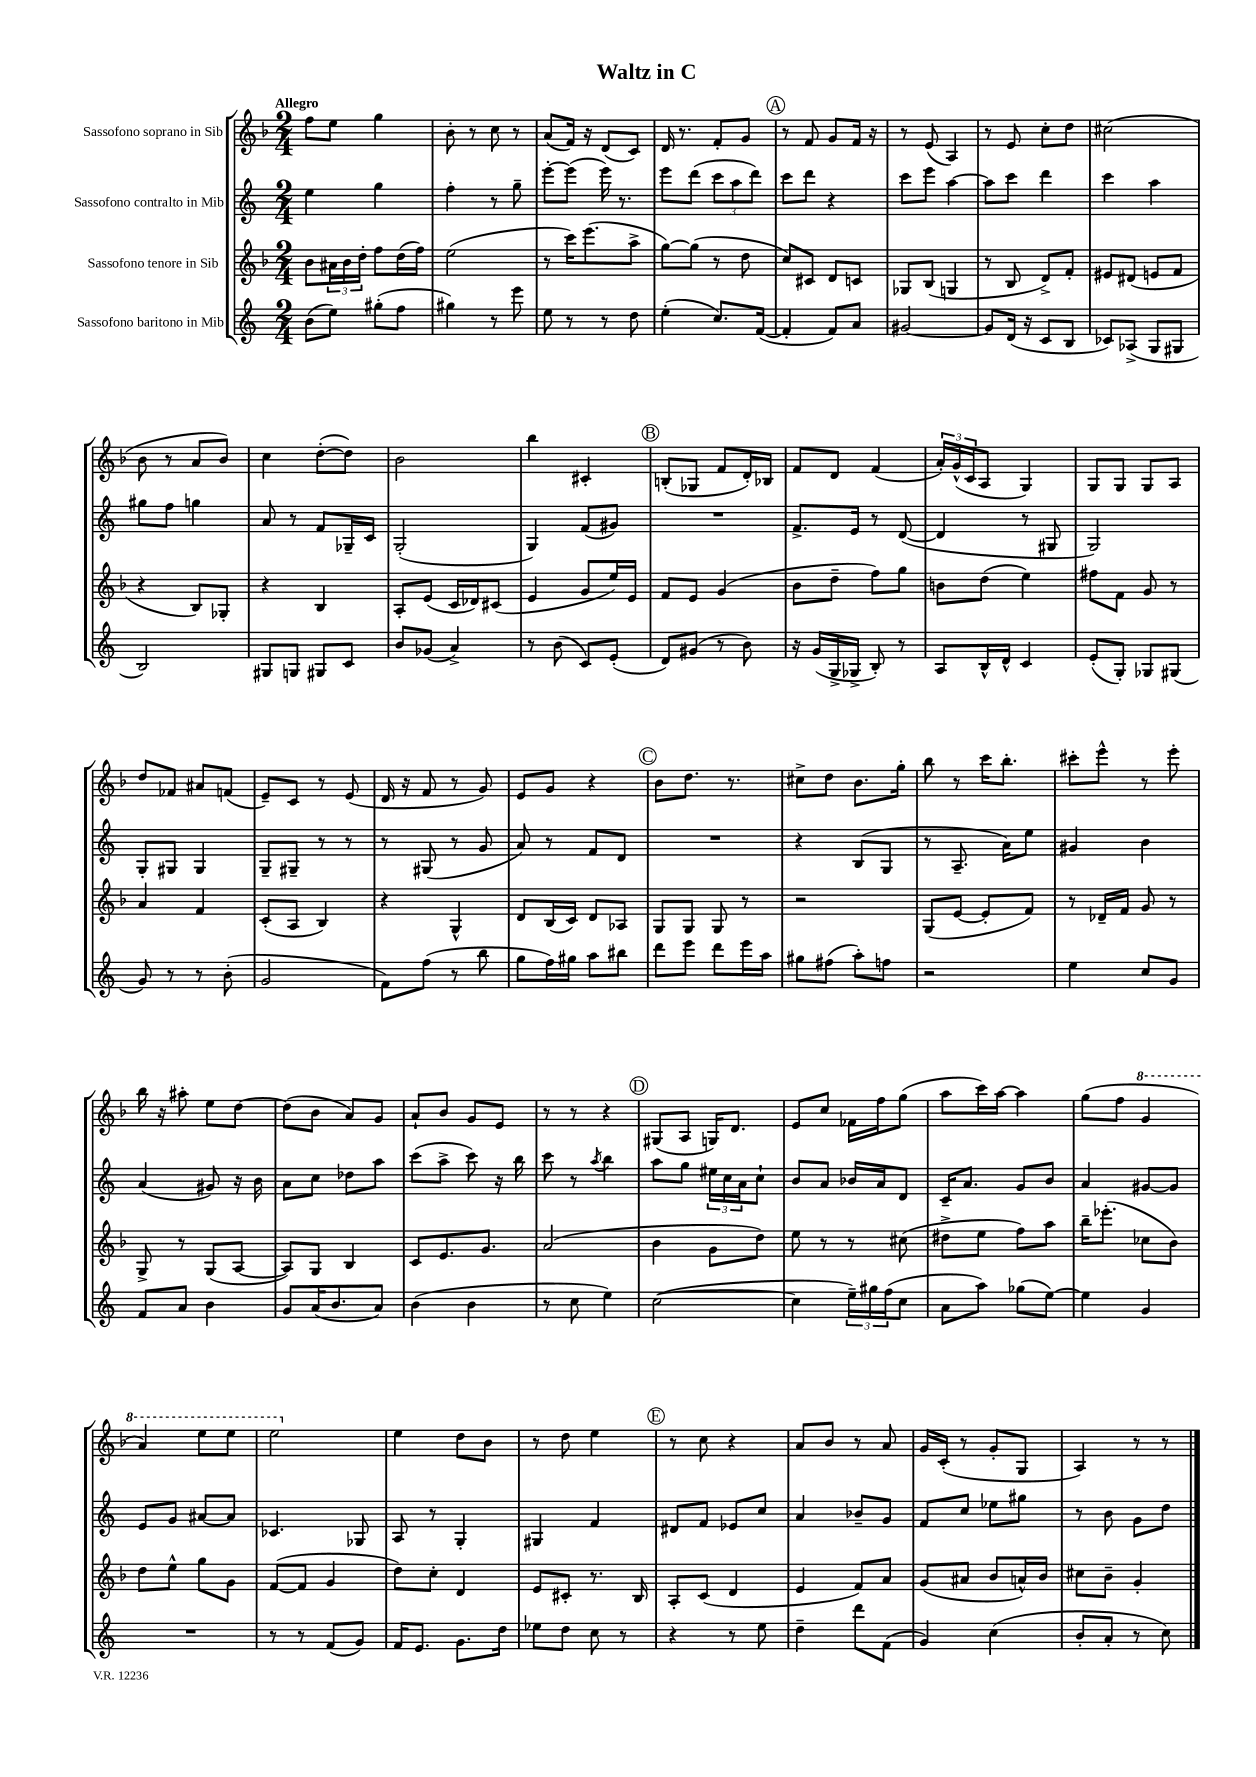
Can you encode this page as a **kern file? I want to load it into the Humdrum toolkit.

**kern	**kern	**kern	**kern
*staff4	*staff3	*staff2	*staff1
*clefG2	*clefG2	*clefG2	*clefG2
*k[]	*k[b-]	*k[]	*k[b-]
*M2/4	*M2/4	*M2/4	*M2/4
(8b	8b-	4ee	8ff
8ee)	24a#	.	8ee
.	24b-	.	.
.	24dd'	.	.
(8gg#'	8ff	4gg	4gg
8ff	(16dd	.	.
.	16ff)	.	.
=	=	=	=
4gg#)	(2ee	4ff'	8b-'
.	.	.	8r
8r	.	8r	8cc
8eee	.	8gg~	8r
=	=	=	=
8ee	8r	[8eee'	(8a
8r	16ccc)	(8eee]	16f)
.	(8.eee	.	16r
8r	.	16eee)	(8d
.	.	8.r	.
8dd	8aa^	.	8c)
=	=	=	=
(4ee'	[8gg)	8eee	16d
.	.	.	8.r
.	(8gg]	(8ddd	.
8.cc)	8r	12ccc	8f'
.	.	12aa	.
.	8dd	.	8g
.	.	12ddd)	.
([16f	.	.	.
=	=	=	=
4f']	8cc)	8ccc	8r
.	8c#	8ddd	8f
8f)	8d	4r	8g
8a	8c	.	16f
.	.	.	16r
=	=	=	=
[2g#	8G-	8ccc	8r
.	(8B-	8eee	(8e
.	4G	[4aa	4A)
=	=	=	=
8g#]	8r	8aa]	8r
(16d	8B-	8ccc	8e
16r	.	.	.
8c	8d^)	4ddd	8cc'
8B	8f'	.	8dd
=	=	=	=
8c-)	8e#	4ccc	(2cc#
(8A-^	(8d#	.	.
8G	8e	4aa	.
8G#	8f	.	.
=	=	=	=
2B)	4r	8gg#	8b-
.	.	8ff	8r
.	8B-)	4gg	8a
.	8G-'	.	8b-)
=	=	=	=
8G#	4r	8a	4cc
8G	.	8r	.
8G#	4B-	8f	([8dd'
8c	.	16G-~	8dd])
.	.	16c	.
=	=	=	=
8b	8A'	(2G'	2b-
(8g-	(8e	.	.
4a^)	16c	.	.
.	16d-)	.	.
.	(8c#	.	.
=	=	=	=
8r	4e	4G)	4bb-
(8b	.	.	.
8c)	8g	(8f	4c#'
(8e'	16ee)	8g#)	.
.	16e	.	.
=	=	=	=
8d)	8f	2r	(8B'
(8g#	8e	.	8G-
8r	(4g	.	8f
8b)	.	.	16d')
.	.	.	16B-
=	=	=	=
16r	8b-	8.f^	8f
(16g	.	.	.
16G^	8dd~	.	8d
16G-^	.	16e	.
8B')	8ff)	8r	(4f
8r	8gg	([8d	.
=	=	=	=
8A	8b	4d]	24a')
.	.	.	(24g^^
.	.	.	24c
16B^^	(8dd	.	8A
16d^^	.	.	.
4c	4ee)	8r	4G)
.	.	8G#	.
=	=	=	=
(8e'	8ff#	2G)	8G
8G')	8f	.	8G
8G-	8g	.	8G
(8G#	8r	.	8A
=	=	=	=
8g)	4a	8G'	8dd
8r	.	8G#	8f-
8r	4f	4G#	8a#
(8b'	.	.	(8f
=	=	=	=
2g	(8c'	8G~	8e~)
.	8A	8G#~	8c
.	4B-)	8r	8r
.	.	8r	(8e
=	=	=	=
8f)	4r	8r	16d
.	.	.	16r
(8ff	.	(8G#	8f
8r	4G^^	8r	8r
8bb	.	8g	8g)
=	=	=	=
8gg	8d	8a)	8e
16ff)	(16B-	8r	8g
16gg#	16c)	.	.
8aa	8d	8f	4r
8bb#	8A-	8d	.
=	=	=	=
8ddd	8G	2r	8b-
8eee	8G	.	8.dd
8ddd	8G	.	.
.	.	.	8.r
16eee	8r	.	.
16aa	.	.	.
=	=	=	=
8gg#	2r	4r	8cc#^
(8ff#	.	.	8dd
8aa')	.	(8B	8.b-
8ff	.	8G	.
.	.	.	16gg'
=	=	=	=
2r	(8G	8r	8bb-
.	[8e	8.A~	8r
.	8e']	.	16ccc
.	.	16a)	8.bb-'
.	8f)	8ee	.
=	=	=	=
4ee	8r	4g#	8ccc#'
.	16d-~	.	8eee^^
.	16f	.	.
8cc	8g	4b	8r
8g	8r	.	8eee'
=	=	=	=
8f	8G^	(4a	16bb-
.	.	.	16r
8a	8r	.	8aa#'
4b	(8G	8g#)	8ee
.	[8A	16r	[8dd
.	.	16b	.
=	=	=	=
8g	8A])	8a	(8dd]
(16a	8G	8cc	8b-
8.b	.	.	.
.	4B-	8dd-	8a)
8a)	.	8aa	8g
=	=	=	=
(4b	8c	(8ccc	8a`
.	8.e	8aa^	8b-
4b	.	8ccc)	8g
.	8.g	.	.
.	.	16r	8e
.	.	16bb	.
=	=	=	=
8r	(2a	8ccc	8r
8cc	.	8r	8r
.	.	8qaa	.
4ee)	.	4bb	4r
=	=	=	=
([2cc	4b-	8aa	(8G#
.	.	8gg	8A
.	8g	24ee#	16G)
.	.	24cc	.
.	.	.	8.d
.	.	24a	.
.	8dd)	8cc`	.
=	=	=	=
4cc]	8ee	8b	8e
.	8r	8a	8cc
24ee~)	8r	16b-	16f-
24gg#	.	.	.
.	.	16a	16ff
(24ff	.	.	.
8cc	(8cc#	8d	(8gg
=	=	=	=
8a	8dd#^	16c~	8aa
.	.	8.a	.
8aa)	8ee	.	16ccc)
.	.	.	[16aa
(8gg-	8ff)	8g	4aa]
[8ee)	8aa	8b	.
=	=	=	=
4ee]	16bb-~	4a	(8gg
.	(8.eee-'	.	.
.	.	.	8ff
4g	8cc-	[8g#	4gg
.	8b-)	8g#]	.
=	=	=	=
2r	8dd	8e	4aa)
.	8ee^^	8g	.
.	8gg	[8a#	8eee
.	8g	8a#]	8eee
=	=	=	=
8r	([8f	4.c-	2eee
8r	8f]	.	.
(8f	4g	.	.
8g)	.	8G-	.
=	=	=	=
16f	8dd)	8A	4ee
8.e	.	.	.
.	8cc'	8r	.
8.g	4d	4G'	8dd
.	.	.	8b-
16dd	.	.	.
=	=	=	=
8ee-	8e	4G#	8r
8dd	8c#'	.	8dd
8cc	8.r	4f	4ee
8r	.	.	.
.	16B-	.	.
=	=	=	=
4r	8A'	8d#	8r
.	(8c	8f	8cc
8r	4d	8e-	4r
8ee	.	8cc	.
=	=	=	=
4dd~	4e	4a	8a
.	.	.	8b-
8ddd	8f)	8b-~	8r
(8f	8a	8g	8a
=	=	=	=
4g)	(8g	8f	16g
.	.	.	(16c'
.	8a#	8cc	8r
(4cc	8b-	8ee-	8g'
.	16a^^)	8gg#	8G
.	16b-	.	.
=	=	=	=
8b'	8cc#	8r	4A)
8a'	8b-~	8b	.
8r	4g'	8g	8r
8cc)	.	8dd	8r
==	==	==	==
*-	*-	*-	*-
